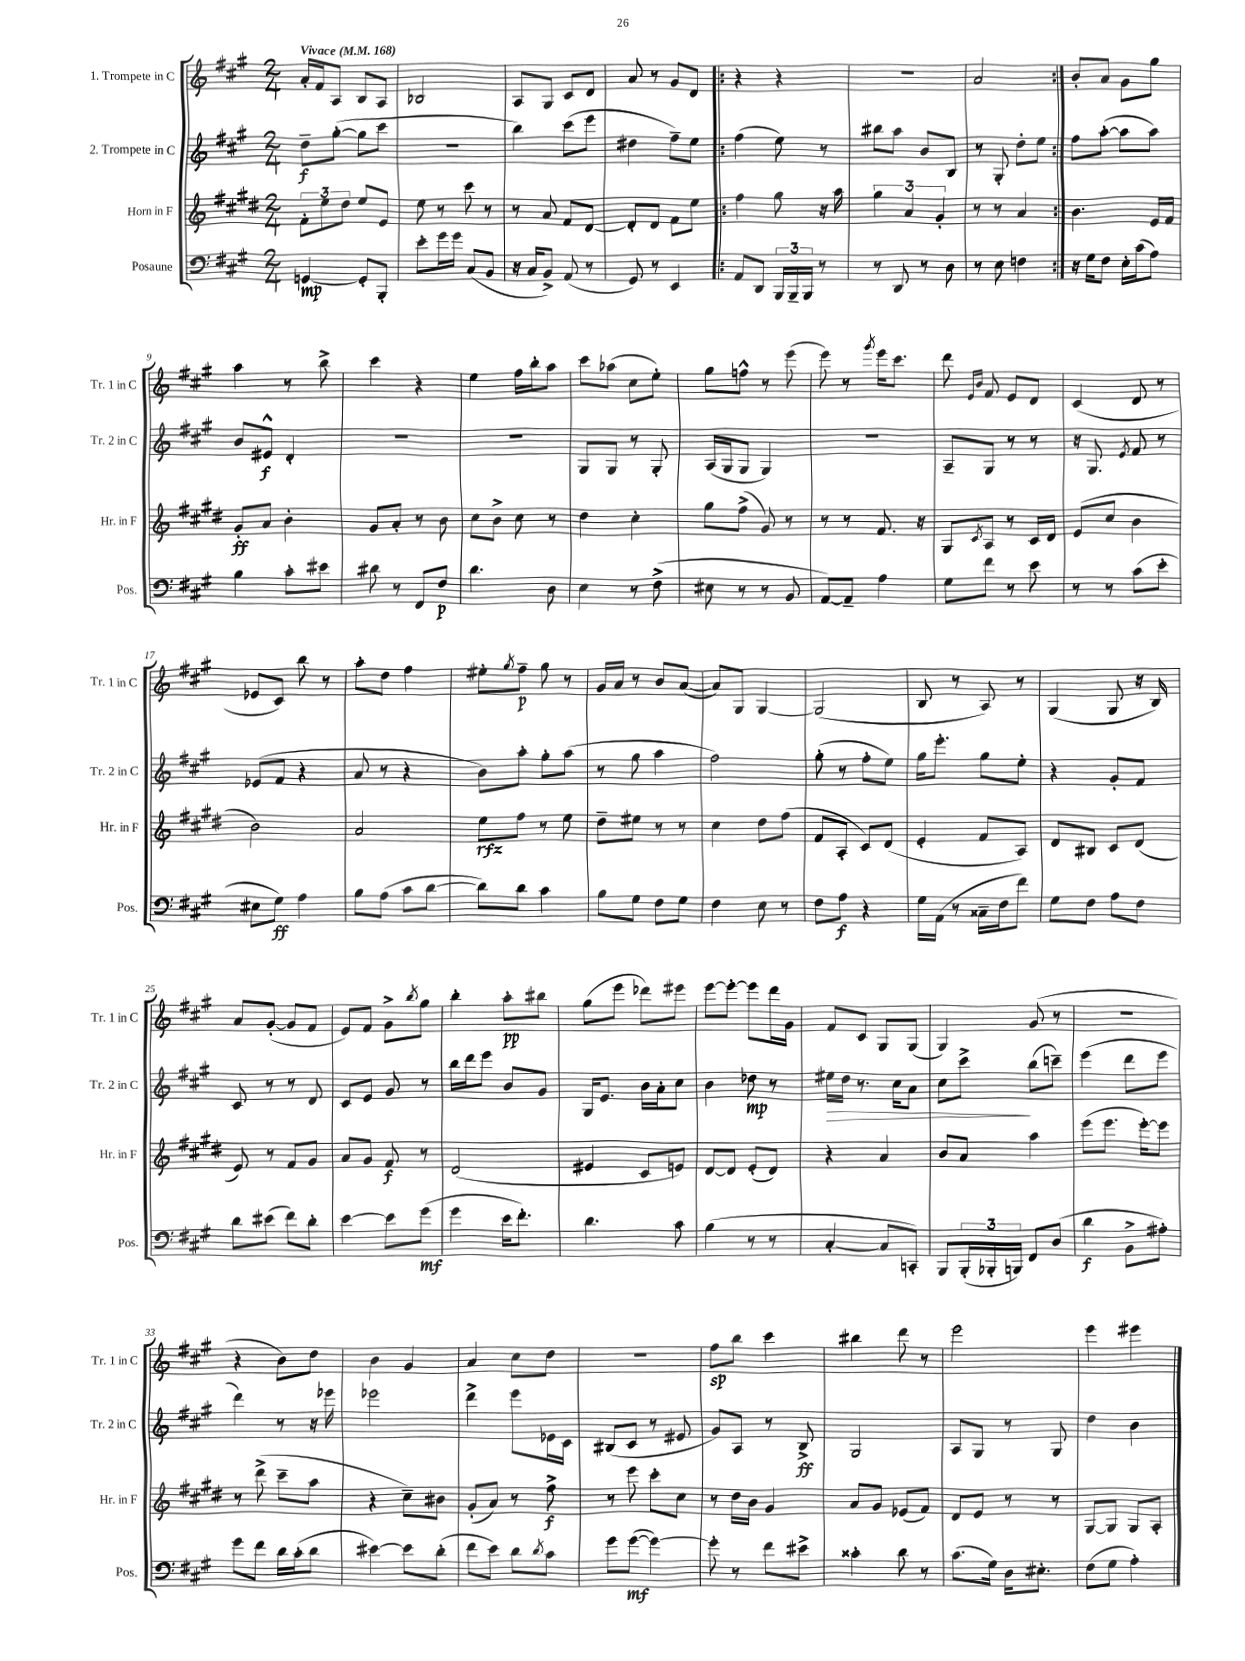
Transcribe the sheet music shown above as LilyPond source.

<<
\new StaffGroup <<
\new Staff = "s0" \with { instrumentName = "1. Trompete in C" shortInstrumentName = "Tr. 1 in C" } {
    \clef treble \key a \major \numericTimeSignature \time 2/4 \tempo "Vivace" 4 = 168
    a'16-. fis'16 a8 b8 a8 |
    bes2 |
    a8 gis8 cis'8 d'8 |
    a'8 r8 gis'8 d'8 |
    \repeat volta 2 { r4 r4 |
    R2 |
    a'2 | }
    b'8-. a'8 gis'8 gis''8 |
    a''4 r8 b''8-> |
    cis'''4 r4 |
    e''4 fis''16 b''16-. a''8 |
    cis'''8 aes''8( cis''8 e''8-.) |
    gis''8 f''8-^ r8 e'''8( |
    e'''8) r8 \acciaccatura { gis'''8 } e'''16 cis'''8. |
    d'''8 \grace { e'16 b'16 } fis'8 e'8 d'8 |
    cis'4( d'8 r8 |
    ees'8 cis'8) b''8 r8 |
    a''8-. d''8 fis''4 |
    eis''8-. \acciaccatura { gis''8 } fis''8--\p gis''8 r8 |
    gis'16 a'16 r8 b'8 a'8~( |
    a'8) gis8 gis4~ |
    gis2( |
    b8 r8 a8) r8 |
    gis4( gis8 r16 b16) |
    a'8 gis'8~-.( gis'8 fis'8 |
    e'8) fis'8 gis'8-> \acciaccatura { b''8 } gis''8 |
    b''4-. a''8-.\pp bis''8 |
    gis''8( e'''8 des'''8) eis'''8 |
    e'''8~ e'''8~-. e'''8 d'''16 gis'16 |
    fis'8 cis'8 gis8 gis8( |
    gis4) gis'8( r8 |
    R2 |
    r4 b'8) d''8 |
    b'4 gis'4 |
    a'4 cis''8 d''8 |
    R2 |
    fis''8\sp b''8 cis'''4 |
    bis''4 d'''8 r8 |
    e'''2 |
    e'''4 eis'''4 \bar "|." |
}
\new Staff = "s1" \with { instrumentName = "2. Trompete in C" shortInstrumentName = "Tr. 2 in C" } {
    \clef treble \key a \major \numericTimeSignature \time 2/4
    d''8--\f gis''8~-.( gis''8 cis'''8 |
    R2 |
    b''4) cis'''8( e'''8 |
    dis''4 fis''8--) e''8 |
    \repeat volta 2 { fis''4( e''8) r8 |
    bis''8 a''8 b'8 b8 |
    r8 gis8-. d''8-. e''8 | }
    fis''8 a''8~-.( a''8 a''8) |
    b'8 eis'8-^\f d'4-. |
    R2 |
    R2 |
    gis8 gis8 r8 gis8-. |
    a16( gis16 gis8 gis4) |
    R2 |
    a8-- gis8 r8 r8 |
    r16 gis8. \acciaccatura { e'8 } fis'8 r8 |
    ees'8( fis'8 r4 |
    a'8 r8 r4 |
    b'8) a''8-. gis''8-. a''8( |
    r8 gis''8 a''4 |
    fis''2) |
    gis''8-.( r8 fis''8-. e''8) |
    gis''16 e'''8.-. gis''8 e''8-. |
    r4 gis'8-. fis'8 |
    cis'8 r8 r8 d'8 |
    cis'8 e'8 gis'8 r8 |
    b''16 d'''16 e'''8 b'8 gis'8 |
    gis16 e'8. b'16 a'16-. cis''8 |
    b'4 des''8\mp r8 |
    eis''16\> d''16 r8. cis''16 a'8 |
    cis''8 cis'''8->\! b''8( c'''8--) |
    e'''4( d'''8 e'''8 |
    d'''4) r8 r16 ees'''16 |
    ees'''2 |
    d'''4-> e'''8 ees'16 cis'16 |
    bis8( cis'8 r8 eis'8 |
    gis'8) a8 r8 b8->\ff |
    gis2 |
    a8 gis8 r8 gis8 |
    d''4 b'4 \bar "|." |
}
\new Staff = "s2" \with { instrumentName = "Horn in F" shortInstrumentName = "Hr. in F" } {
    \clef treble \key e \major \numericTimeSignature \time 2/4
    \tuplet 3/2 { fis'8-. e''8 dis''8 } e''8 e'8 |
    e''8 r8 cis'''8 r8 |
    r8 a'8 fis'8 dis'8~ |
    dis'8-. dis'8 fis'8 e''8 |
    \repeat volta 2 { fis''4 gis''8 r16 a''16 |
    \tuplet 3/2 { gis''4 a'4 gis'4-. } |
    r8 r8 a'4 | }
    b'4. e'16 fis'16 |
    gis'8-.\ff a'8 b'4-. |
    gis'8 a'8-. r8 b'8 |
    cis''8 b'8-> cis''8 r8 |
    dis''4 cis''4-. |
    gis''8 fis''8->( gis'8) r8 |
    r8 r8 fis'8. r16 |
    gis8 \acciaccatura { cis'8 } a8 r8 cis'16 dis'16 |
    e'8( cis''8 b'4 |
    b'2) |
    a'2 |
    e''8\rfz fis''8 r8 e''8 |
    dis''8-- eis''8 r8 r8 |
    cis''4 dis''8 fis''8( |
    fis'8 a8-. cis'8) dis'8( |
    e'4-. fis'8 a8) |
    dis'8 bis8 cis'8 dis'8( |
    e'8) r8 fis'8 gis'8 |
    a'8 gis'8 fis'8\f r8 |
    dis'2( |
    eis'4 cis'8 e'8) |
    dis'8~ dis'8 e'8-.( dis'8) |
    r4 a'4 |
    b'8 a'8 a''4 |
    e'''8( e'''8. e'''16~-.) e'''8 |
    r8 dis'''8->( cis'''8-- a''8 |
    r4 cis''8--) bis'8 |
    gis'8-.( a'8) r8 fis''8->\f |
    r8 e'''8 cis'''8-. cis''8 |
    r8 dis''16 b'16 gis'4 |
    a'8 gis'8 ees'8( fis'8) |
    dis'8 e'8 r8 r8 |
    gis8~ gis8 gis8 a8-. \bar "|." |
}
\new Staff = "s3" \with { instrumentName = "Posaune" shortInstrumentName = "Pos." } {
    \clef bass \key a \major \numericTimeSignature \time 2/4
    g,4~\mp g,8-. b,,8-. |
    e'8-. gis'16 gis'16 cis8( b,8 |
    r16 cis16 b,8->) a,8( r8 |
    gis,8) r8 e,4 |
    \repeat volta 2 { a,8 d,8 \tuplet 3/2 { b,,16 b,,16-- b,,16 } r8 |
    r8 d,8 r8 d8 |
    r8 e8 f4 | }
    r16 gis16 fis8 e16-. cis'16( a8) |
    b4 cis'8-. eis'8 |
    dis'8 r8 fis,8 fis8\p |
    d'4. d8 |
    e4 r8 fis8->( |
    eis8 r8 r8 b,8 |
    a,8~) a,8-- a4 |
    gis8 fis'8 r8 e'8 |
    r8 r8 cis'8( e'8-. |
    eis8 gis8\ff) a4 |
    b8 a8( cis'8 d'8~ |
    d'8) d'8 cis'4 |
    b8 gis8 fis8 gis8 |
    fis4 e8 r8 |
    fis8 a8\f r4 |
    gis16 a,16( r8 cisis16-- fis16 fis'8) |
    gis8 fis8 a8 fis8 |
    d'8 eis'8( fis'8) d'8-. |
    e'4~ e'8 gis'8\mf( |
    gis'4 e'16 fis'8.-.) |
    d'4. cis'8 |
    b4( r8 r8 |
    cis4~-. cis8 c,8-.) |
    b,,8 \tuplet 3/2 { b,,16-.( bes,,16-. b,,16) } fis,8 d8( |
    d'4\f b,8-> ais8-.) |
    gis'8 fis'8 d'16 cis'16-.( d'8 |
    eis'4~) eis'8 d'8-.( |
    fis'8 e'8) d'8 \acciaccatura { d'8 } cis'8 |
    gis'8 gis'8~\mf( gis'4~) |
    gis'8-. r8 fis'8 eis'8-> |
    cisis'4-. d'8 r8 |
    cis'8.( gis16) d16 eis8.-. |
    fis8( gis8 a4-.) \bar "|." |
}
>>
>>
